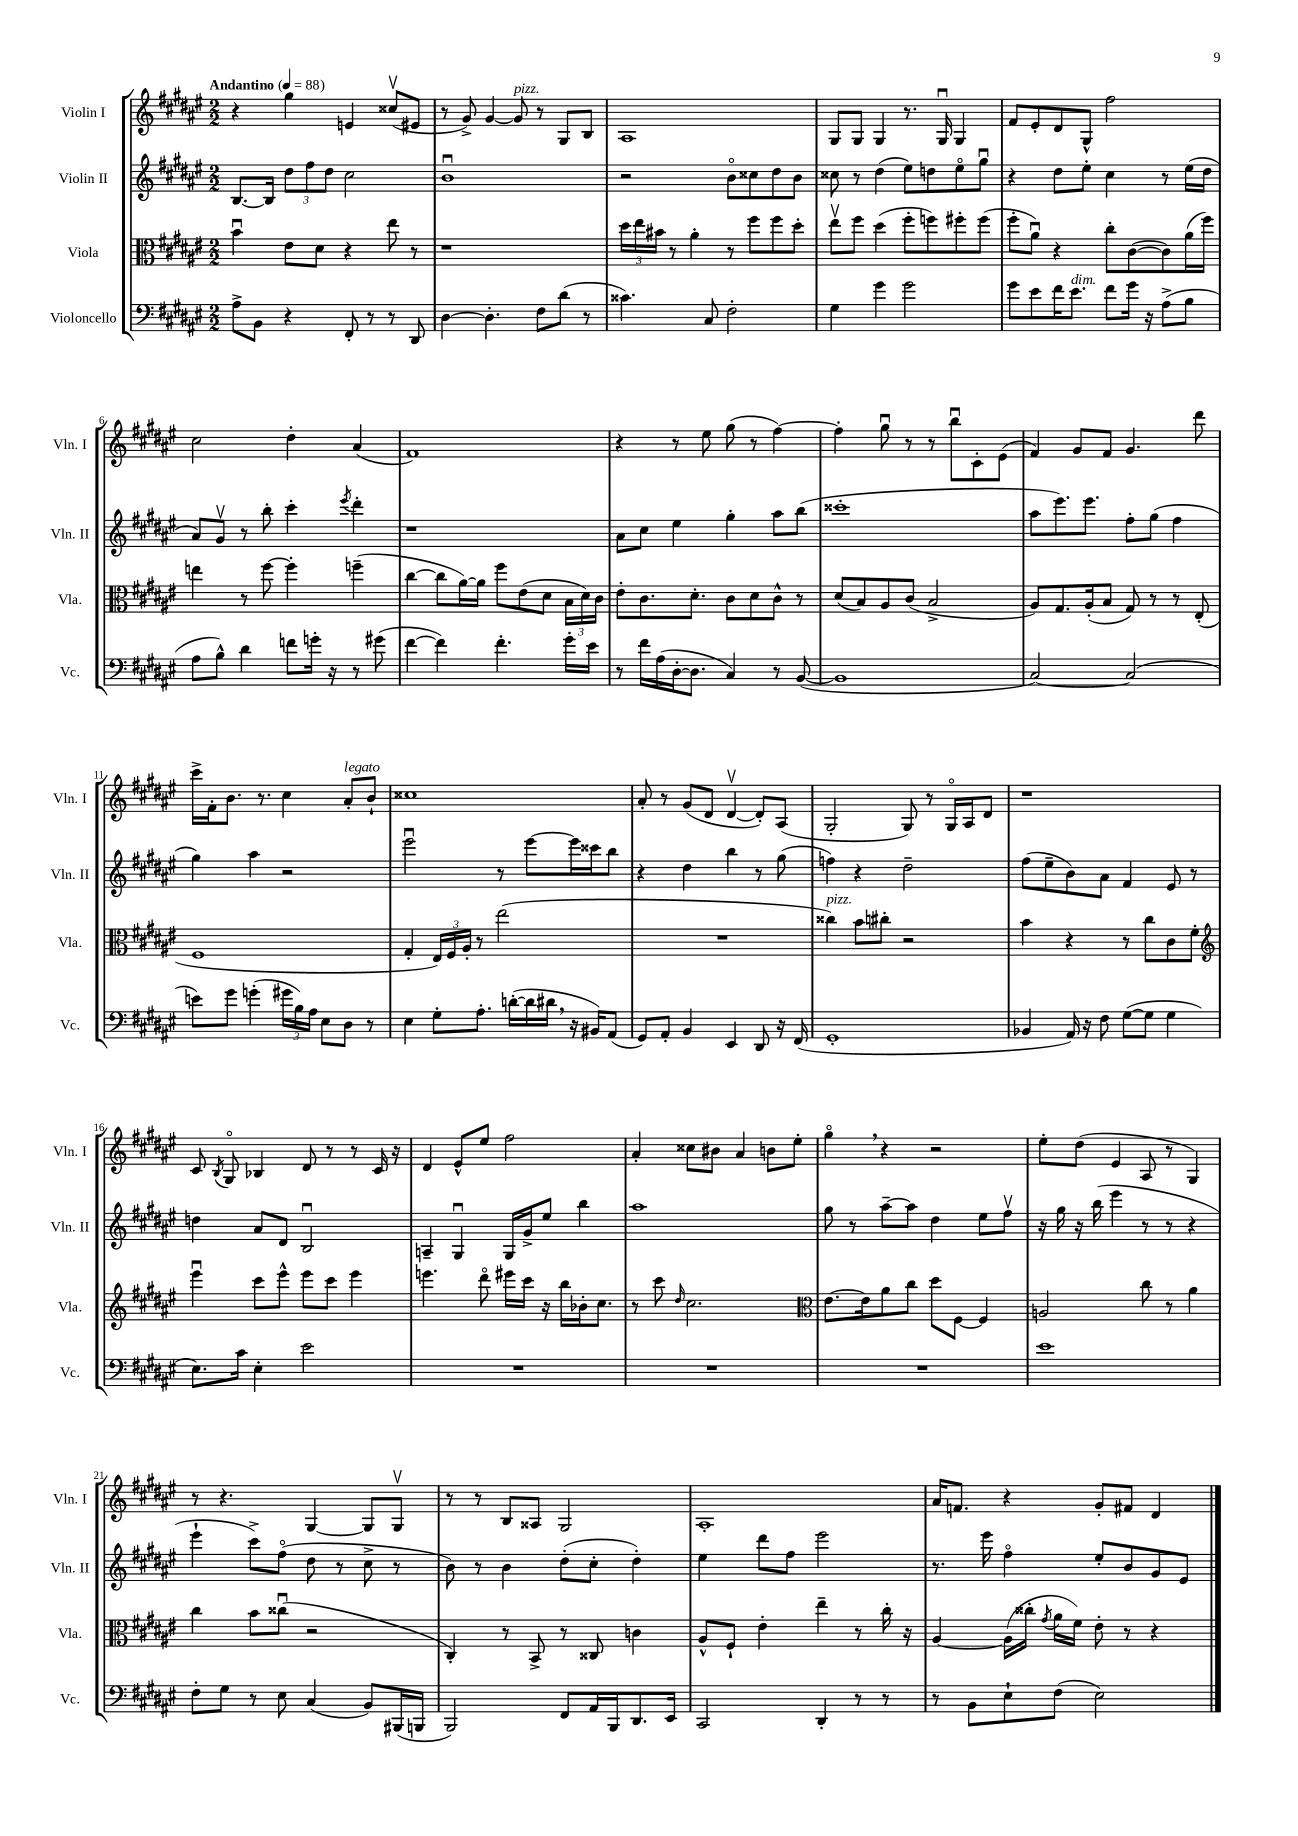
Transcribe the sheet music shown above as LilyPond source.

<<
\new StaffGroup <<
\new Staff = "s0" \with { instrumentName = "Violin I" shortInstrumentName = "Vln. I" } {
    \clef treble \key fis \major \numericTimeSignature \time 2/2 \tempo "Andantino" 4 = 88
    \autoBeamOff r4 gis''4 e'4 cisis''8[\upbow( eis'8] |
    r8 gis'8->) gis'4~ gis'8^\markup { \italic "pizz." } r8 gis8[ b8] |
    ais1 |
    gis8[ gis8] gis4 r8. gis16\downbow gis4 |
    fis'8[ eis'8-. dis'8 gis8]-^ fis''2 |
    cis''2 dis''4-. ais'4( |
    fis'1) |
    r4 r8 eis''8 gis''8( r8 fis''4~) |
    fis''4-. gis''8\downbow r8 r8 b''8[\downbow cis'8-. eis'8]( |
    fis'4) gis'8[ fis'8] gis'4. dis'''8 |
    cis'''16[-> fis'16-. b'8.] r8. cis''4 ais'8[-.^\markup { \italic "legato" } b'8]-! |
    cisis''1 |
    ais'8-. r8 gis'8[( dis'8] dis'4~\upbow dis'8[-.) ais8]( |
    gis2-. gis8) r8 gis16[\flageolet ais16 dis'8] |
    r1 |
    cis'8 \acciaccatura { b8 } gis8\flageolet bes4 dis'8 r8 r8 cis'16 r16 |
    dis'4 eis'8[-^ eis''8] fis''2 |
    ais'4-. cisis''8[ bis'8] ais'4 b'8[ eis''8]-. |
    gis''4\flageolet \breathe r4 r2 |
    eis''8[-. dis''8]( eis'4 ais8 r8 gis4) |
    r8 r4. gis4~ gis8[ gis8]\upbow |
    r8 r8 b8[ aisis8] gis2 |
    ais1-. |
    ais'16[ f'8.] r4 gis'8[-. fis'8] dis'4 \bar "|." |
}
\new Staff = "s1" \with { instrumentName = "Violin II" shortInstrumentName = "Vln. II" } {
    \clef treble \key fis \major \numericTimeSignature \time 2/2
    \autoBeamOff b8.[~ b16] \tuplet 3/2 { dis''8[ fis''8 dis''8] } cis''2 |
    b'1\downbow |
    r2 b'8[\flageolet cisis''8 dis''8 b'8] |
    cisis''8 r8 dis''4( eis''8[) d''8 eis''8\flageolet gis''8]\downbow |
    r4 dis''8[ eis''8]-. cis''4 r8 eis''16[( dis''16] |
    ais'8[) gis'8]\upbow r8 b''8-. cis'''4-. \acciaccatura { eis'''8 } dis'''4-. |
    r1 |
    ais'8[ cis''8] eis''4 gis''4-. ais''8[ b''8]( |
    cisis'''1-. |
    ais''8[ eis'''8.) eis'''8.] fis''8[-. gis''8]( fis''4 |
    gis''4) ais''4 r2 |
    eis'''2\downbow r8 eis'''8[~ eis'''16 cisis'''16 b''8] |
    r4 dis''4 b''4 r8 gis''8( |
    f''4) r4 dis''2-- |
    fis''8[( eis''8-- b'8) ais'8] fis'4 eis'8 r8 |
    d''4 ais'8[ dis'8] b2\downbow |
    a4-- gis4\downbow gis16[ gis'16-> eis''8] b''4 |
    ais''1 |
    gis''8 r8 ais''8[~-- ais''8] dis''4 eis''8[ fis''8]\upbow |
    r16 gis''16 r16 b''16( eis'''4 r8 r8 r4 |
    eis'''4-! cis'''8[->) fis''8]\flageolet( dis''8 r8 cis''8-> r8 |
    b'8) r8 b'4 dis''8[-.( cis''8]-. dis''4-.) |
    eis''4 dis'''8[ fis''8] eis'''2 |
    r8. eis'''16 fis''4\flageolet eis''8[-. b'8 gis'8 eis'8] \bar "|." |
}
\new Staff = "s2" \with { instrumentName = "Viola" shortInstrumentName = "Vla." } {
    \clef alto \key fis \major \numericTimeSignature \time 2/2
    \autoBeamOff b'4\downbow eis'8[ dis'8] r4 eis''8 r8 |
    r1 |
    \tuplet 3/2 { dis''16[ eis''16 bis'16] } r8 ais'4-. r8 fis''8[ fis''8 dis''8]-. |
    eis''8[\upbow fis''8] dis''4( fis''8[-. f''8) fis''8-. fis''8]( |
    fis''8[-. ais'8]\downbow) r4 cis''8[-. cis'8~( cis'8) ais'16( fis''16]) |
    e''4 r8 fis''8~ fis''4-. f''4--( |
    cis''4~ cis''8[ ais'16~) ais'16] fis''8[ eis'8( dis'8] \tuplet 3/2 { b16[ dis'16) cis'16] } |
    eis'8[-. cis'8. dis'8.]-. cis'8[ dis'8 cis'8]-^ r8 |
    dis'8[( b8) ais8 cis'8]( b2-> |
    ais8[) gis8. ais16-.( b8] gis8) r8 r8 eis8-.( |
    fis1 |
    gis4-. \tuplet 3/2 { eis16[) fis16 ais16]-. } r8 eis''2( |
    R1 |
    cisis''4^\markup { \italic "pizz." }) b'8[ cis''8]-. r2 |
    b'4 r4 r8 cis''8[ cis'8 fis'8]-. |
    \clef treble eis'''4\downbow cis'''8[ eis'''8]-^ eis'''8[ cis'''8] eis'''4 |
    e'''4. dis'''8\flageolet eis'''16[ cis'''16] r16 b''16[ bes'16-. cis''8.] |
    r8 cis'''8 \grace { dis''16 } cis''2. |
    \clef alto eis'8.[~ eis'16 ais'8 cis''8] dis''8[ fis8]~ fis4 |
    a2 cis''8 r8 ais'4 |
    cis''4 b'8[ cisis''8]\downbow( r2 |
    cis4-.) r8 b,8-> r8 cisis8 c'4 |
    ais8[-^ fis8]-! eis'4-. eis''4-- r8 cis''16-. r16 |
    ais4~ ais16[( cisis''16]-. \acciaccatura { gis'8 } ais'16[ fis'16]) eis'8-. r8 r4 \bar "|." |
}
\new Staff = "s3" \with { instrumentName = "Violoncello" shortInstrumentName = "Vc." } {
    \clef bass \key fis \major \numericTimeSignature \time 2/2
    \autoBeamOff ais8[-> b,8] r4 fis,8-. r8 r8 dis,8 |
    dis4~ dis4.-. fis8[ dis'8]( r8 |
    cisis'4.) cis8 fis2-. |
    gis4 gis'4 gis'2 |
    gis'8[ eis'8 fis'16 eis'8.]^\markup { \italic "dim." } fis'8[ gis'16] r16 ais8[->( b8] |
    ais8[ b8]-^) dis'4 f'8[ g'16]-. r16 r8 gis'8( |
    fis'4~ fis'4) fis'4.-. gis'16[-. eis'16] |
    r8 fis'16[ ais16( dis16~-. dis8.] cis4) r8 b,8~( |
    b,1 |
    cis2~) cis2( |
    e'8[) gis'8] g'4-.( \tuplet 3/2 { gis'16[ b16) ais16] } eis8[ dis8] r8 |
    eis4 gis8[-. ais8.]-. d'16[~-.( d'16 dis'16] \breathe r16 bis,16[) ais,8]( |
    gis,8[) ais,8]-. b,4 eis,4 dis,8 r16 fis,16( |
    gis,1-. |
    bes,4 ais,16) r16 fis8 gis8[~( gis8] gis4 |
    eis8.[) cis'16] eis4-. eis'2 |
    R1 |
    R1 |
    R1 |
    eis'1 |
    fis8[-. gis8] r8 eis8 cis4( b,8[) bis,,16( b,,16] |
    b,,2) fis,8[ ais,16 b,,16 dis,8. eis,16] |
    cis,2 dis,4-. r8 r8 |
    r8 b,8[ eis8-! fis8]( eis2) \bar "|." |
}
>>
>>
